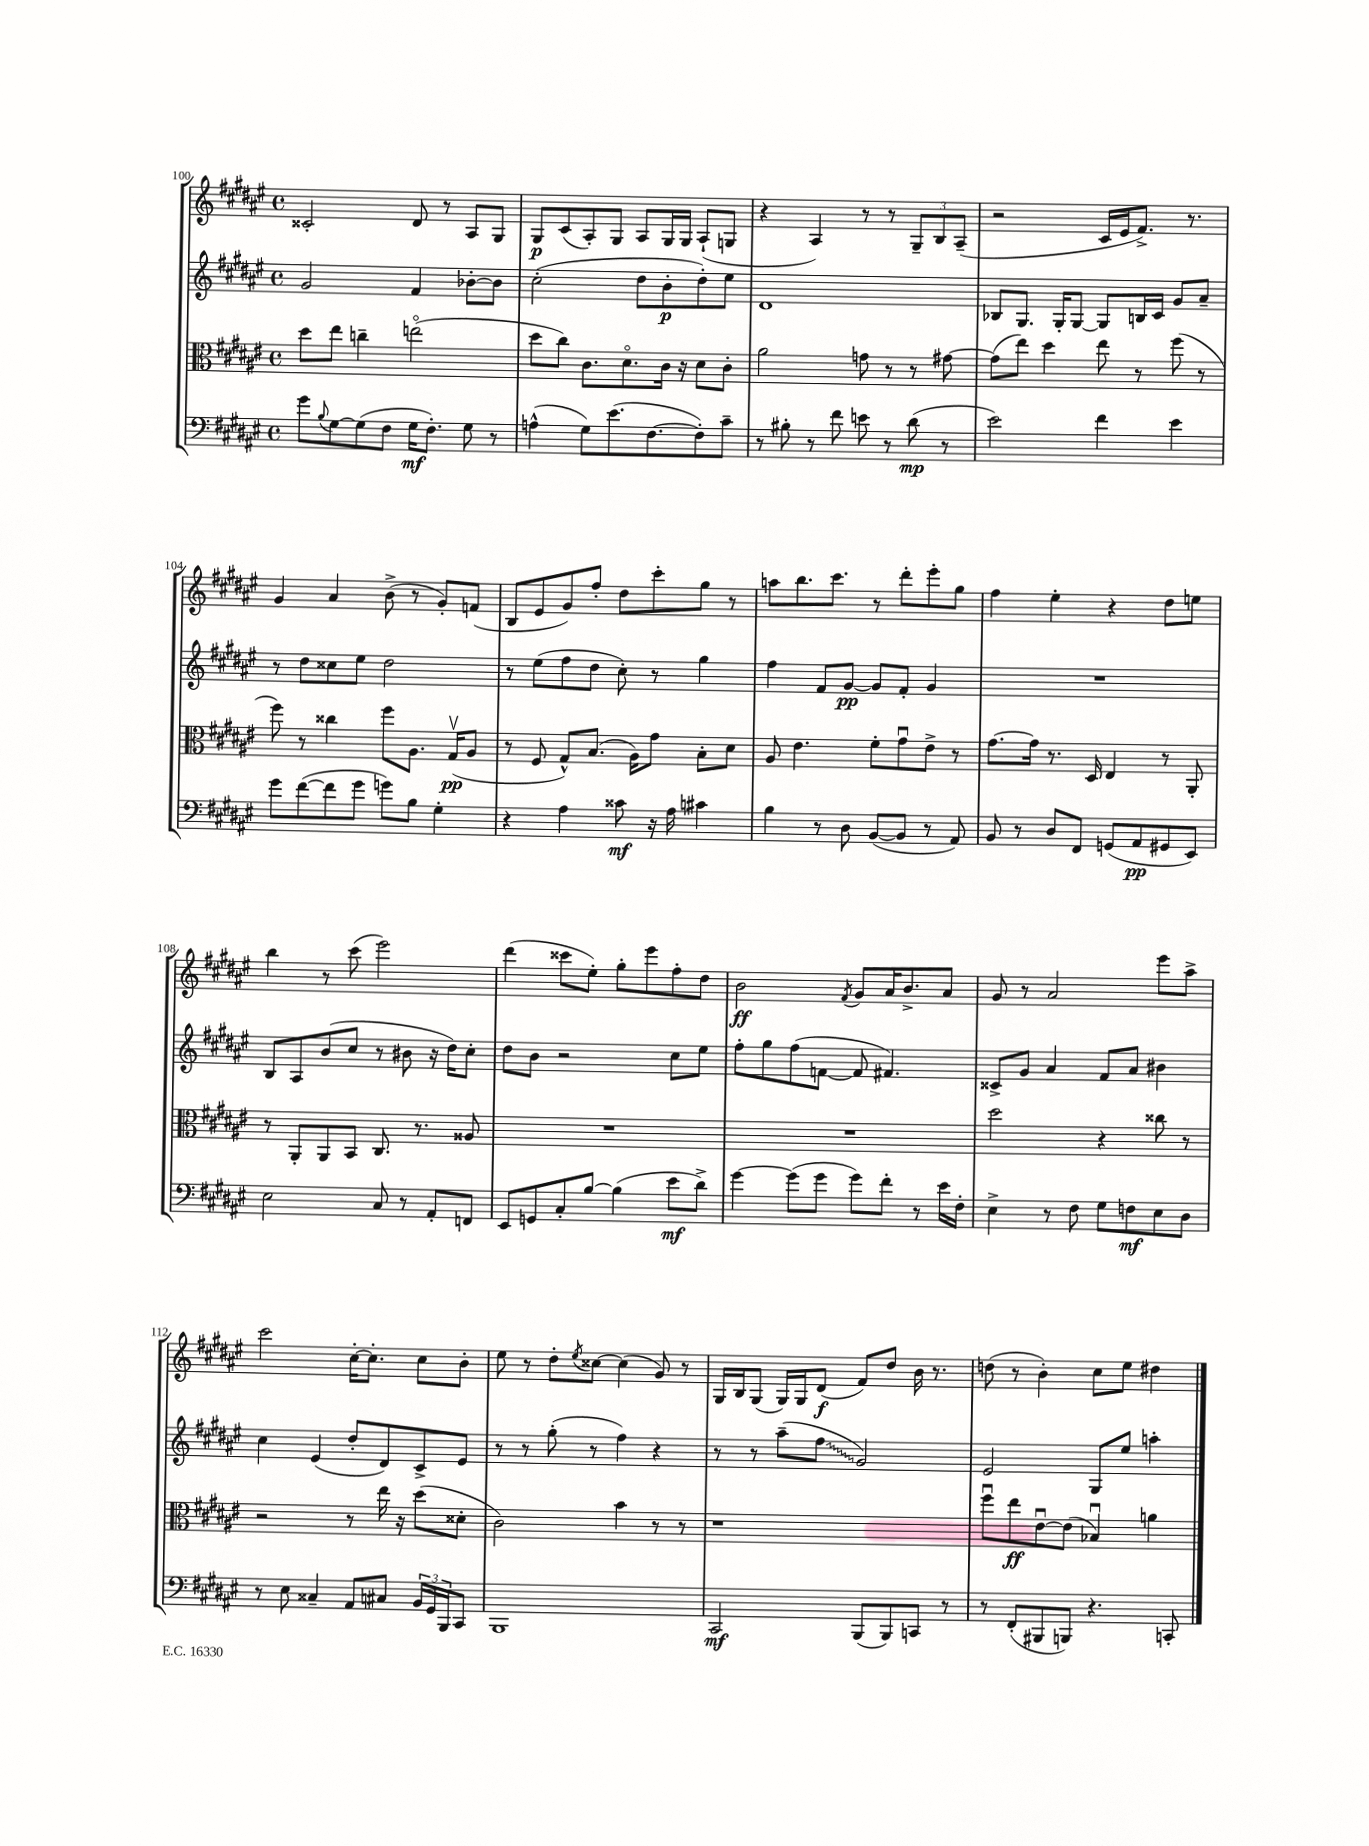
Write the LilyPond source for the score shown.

<<
\new StaffGroup <<
\new Staff = "s0" {
    \clef treble \key fis \major \defaultTimeSignature \time 4/4
    cisis'2-. dis'8 r8 ais8 gis8 |
    gis8\p cis'8( ais8-.) gis8 ais8 gis16 gis16 ais8-!( g8 |
    r4 ais4) r8 r8 \tuplet 3/2 { gis8-- b8 ais8--( } |
    r2 cis'16 eis'16 fis'8.->) r8. |
    gis'4 ais'4 b'8->( r8 gis'8-.) f'8( |
    b8 eis'8 gis'8) fis''8-. dis''8 cis'''8-. gis''8 r8 |
    a''8 b''8. cis'''8. r8 dis'''8-. eis'''8-. gis''8 |
    fis''4 eis''4-. r4 dis''8 e''8 |
    b''4 r8 cis'''8( eis'''2) |
    dis'''4( cisis'''8 eis''8-.) gis''8-. eis'''8 fis''8-. dis''8 |
    b'2\ff \acciaccatura { fis'8 } gis'8 ais'16 b'8.-> ais'8 |
    gis'8 r8 ais'2 eis'''8 ais''8-> |
    cis'''2 cis''16~-. cis''8.-. cis''8 b'8-. |
    eis''8 r8 dis''8-. \acciaccatura { eis''8 } cisis''8~ cisis''4( gis'8) r8 |
    gis16 b16 gis8( gis16) gis16 dis'8\f( fis'8) dis''8 b'16 r8. |
    d''8( r8 b'4-.) cis''8 eis''8 dis''4 \bar "|." |
}
\new Staff = "s1" {
    \clef treble \key fis \major \defaultTimeSignature \time 4/4
    gis'2 fis'4 bes'8~-. bes'8 |
    cis''2-.( dis''8 b'8-.\p dis''8-.) eis''8 |
    dis'1 |
    bes8 gis8. gis16-. gis8~ gis8 b16 cis'16 gis'8 ais'8-- |
    r8 dis''8 cisis''8 eis''8 dis''2 |
    r8 eis''8( fis''8 dis''8 cis''8-.) r8 gis''4 |
    fis''4 fis'8 gis'8~\pp gis'8 fis'8-. gis'4 |
    R1 |
    b8 ais8 b'8( cis''8 r8 bis'8 r16 dis''16) cis''8-. |
    dis''8 b'8 r2 cis''8 eis''8 |
    fis''8-. gis''8 fis''8( f'8~ f'8 fis'4.) |
    cisis'8-> gis'8 ais'4 fis'8 ais'8 bis'4 |
    cis''4 eis'4( dis''8-. dis'8) cis'8-> eis'8 |
    r8 r8 gis''8-.( r8 fis''4) r4 |
    r8 r8 ais''8--( \once \override Glissando.style = #'zigzag fis''8\glissando gis'2) |
    eis'2 gis8 eis''8 a''4-. \bar "|." |
}
\new Staff = "s2" {
    \clef alto \key fis \major \defaultTimeSignature \time 4/4
    dis''8 eis''8 c''4-- e''2\flageolet( |
    dis''8 cis''8) cis'8. dis'8.\flageolet cis'16 r16 dis'8 cis'8-. |
    ais'2 g'8 r8 r8 gis'8~ |
    gis'8( eis''8) dis''4 eis''8 r8 fis''8( r8 |
    fis''8) r8 cisis''4 fis''8 ais8. gis16\upbow\pp( ais8 |
    r8 fis8 gis8-^) b8.( ais16) gis'8 b8-. dis'8 |
    ais8 eis'4. fis'8-. gis'8\downbow eis'8-> r8 |
    gis'8.~ gis'16 r8. dis16 eis4 r8 ais,8-. |
    r8 ais,8-. ais,8 b,8 cis8. r8. aisis8 |
    R1 |
    R1 |
    dis''2 r4 cisis''8 r8 |
    r2 r8 eis''16 r16 dis''8( disis'8-. |
    cis'2) b'4 r8 r8 |
    r1 |
    fis''8\downbow eis''8\ff eis'8~\downbow eis'8( bes4\downbow) a'4 \bar "|." |
}
\new Staff = "s3" {
    \clef bass \key fis \major \defaultTimeSignature \time 4/4
    gis'8 \appoggiatura { b8 } gis8~ gis8( fis8 gis16\mf fis8.-.) gis8 r8 |
    a4-^( gis8) eis'8.( fis8.~ fis8-.) cis'8-- |
    r8 bis8-. r8 fis'8 e'8 r8 dis'8\mp( r8 |
    eis'2) fis'4 eis'4 |
    gis'8 fis'8~( fis'8 gis'8 g'8) b8 gis4-. |
    r4 ais4 cisis'8\mf r16 ais16 cis'4 |
    b4 r8 dis8 b,8~( b,8 r8 ais,8) |
    b,8 r8 dis8 fis,8 g,8( ais,8\pp gis,8 eis,8) |
    eis2 cis8 r8 ais,8-. f,8 |
    eis,8 g,8 cis8-. b8~ b4( eis'8\mf dis'8->) |
    gis'4~ gis'8( gis'8 gis'8) fis'8-. r8 eis'16 fis16-. |
    eis4-> r8 fis8 gis8 f8\mf eis8 dis8 |
    r8 eis8 cisis4-- ais,8 cis8 \tuplet 3/2 { b,16 gis,16 b,,16 } cis,8 |
    b,,1 |
    cis,2\mf b,,8( b,,8) c,8 r8 |
    r8 fis,8-.( bis,,8 b,,8) r4. c,8-. \bar "|." |
}
>>
>>
\layout { \context { \Score currentBarNumber = #100 } }
